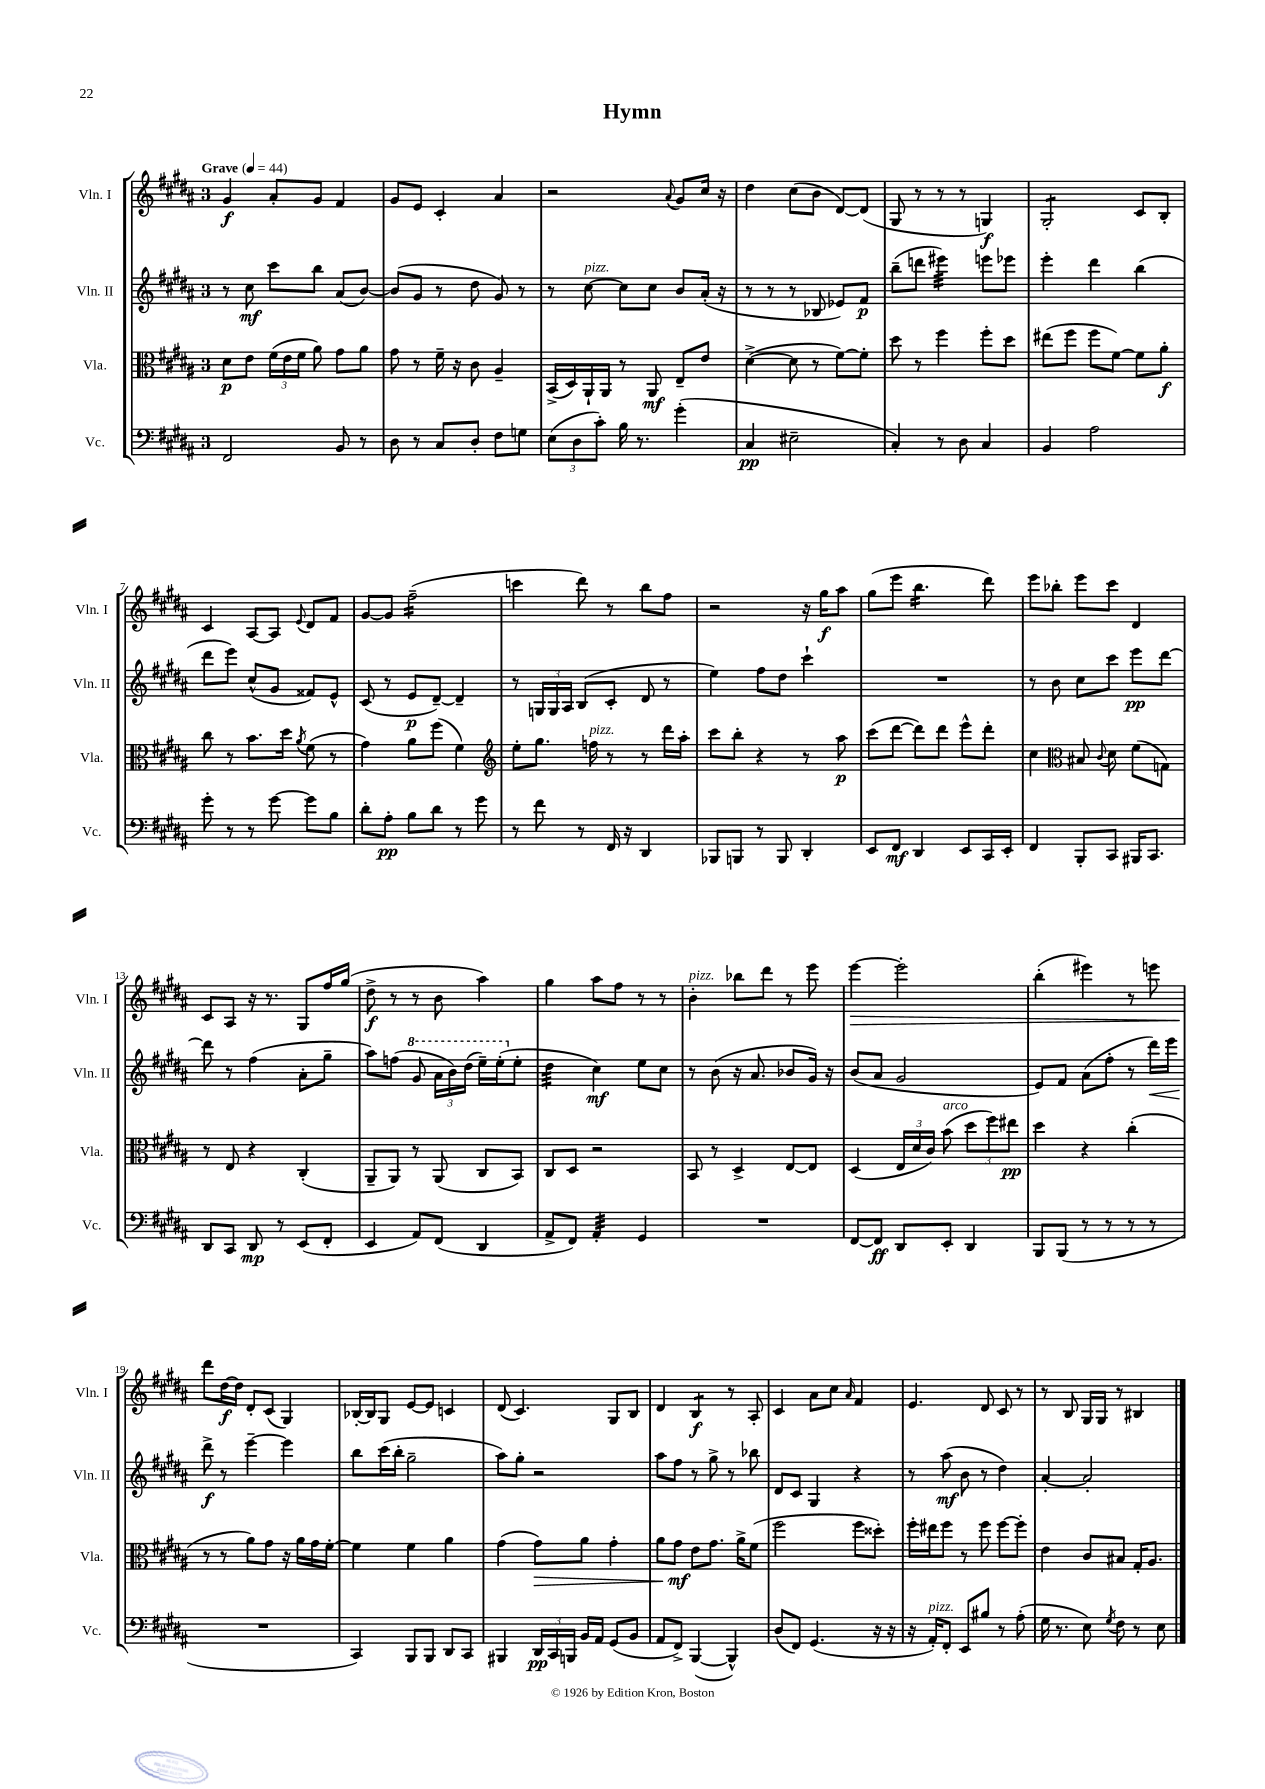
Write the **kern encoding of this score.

**kern	**kern	**kern	**kern
*staff4	*staff3	*staff2	*staff1
*clefF4	*clefC3	*clefG2	*clefG2
*k[f#c#g#d#a#]	*k[f#c#g#d#a#]	*k[f#c#g#d#a#]	*k[f#c#g#d#a#]
*M3/4	*M3/4	*M3/4	*M3/4
*MM44	*MM44	*MM44	*MM44
2FF#	8d#	8r	4g#
.	8e	8cc#	.
.	(24f#	8ccc#	8a#'
.	24e	.	.
.	24f#	.	.
.	8a#)	8bb	8g#
8BB	8g#	(8a#	4f#
8r	8a#	[8b)	.
=	=	=	=
8D#	8g#	(8b]	8g#
8r	8r	8g#	8e
8C#	16f#~	8r	4c#'
.	16r	.	.
8D#'	8c#	8dd#	.
8F#	4A#~	8g#)	4a#
8G	.	8r	.
=	=	=	=
(12E	(16BB^	8r	2r
.	16D#)	.	.
12D#	.	.	.
.	16AA#`	[8cc#	.
12c#')	.	.	.
.	16AA#	.	.
16B	8r	8cc#]	.
8.r	.	.	.
.	8AA#	8cc#	.
.	.	.	8qqa#
(4g#'	8E~	8b	8g#
.	8e	(16a#'	16cc#
.	.	16r	16r
=	=	=	=
4C#	([4d#^	8r	4dd#
.	.	8r	.
2E#~	8d#]	8r	(8cc#
.	8r	8B-	8b
.	[8f#)	8e-)	[8d#)
.	8f#']	8f#	(8d#]
=	=	=	=
4C#')	8dd#	(8bb~	8G#
.	8r	8ddd	8r
8r	4ff#	4eee#)	8r
8D#	.	.	8r
4C#	8ff#'	8eee	4G)
.	8dd#	8eee-	.
=	=	=	=
4BB	(8ee#	4eee'	2G#'
.	8ff#	.	.
2A#	8ff#	4ddd#	.
.	[8f#)	.	.
.	8f#]	(4bb	8c#
.	8a#'	.	8B'
=	=	=	=
8g#'	8cc#	8ddd#	4c#
8r	8r	8eee)	.
8r	8.b	(8cc#^^	[8A#
[8g#	.	8g#	8A#]
.	16dd#	.	.
.	8qa#	.	8qqe
8g#]	(8f#	8f##)	8d#
8B	8r	8e^^	8f#
=	=	=	=
8d#'	4g#)	(8c#	[8g#
8A#'	.	8r	8g#]
8B	8a#	8e	(2ff#~
8d#	(8ff#	[8d#~)	.
8r	4f#)	4d#~]	.
8g#	.	.	.
=	=	=	=
*	*clefG2	*	*
8r	8ee'	8r	4ccc
8f#	8.gg#	24G	.
.	.	24G	.
.	.	24A#	.
8r	.	(8B	8ddd#)
.	16ff	.	.
16FF#	8r	8c#'	8r
16r	.	.	.
4DD#	8r	8d#	8bb
.	16ddd#	8r	8ff#
.	16aa#'	.	.
=	=	=	=
8BBB-	8ccc#	4ee)	2r
8BBB	8bb'	.	.
8r	4r	8ff#	.
8BBB	.	8dd#	.
4DD#'	8r	4ccc#`	16r
.	.	.	16gg#
.	8aa#	.	8aa#
=	=	=	=
8EE	(8ccc#	2.r	(8gg#
8FF#	[8ddd#	.	8eee
4DD#	8ddd#])	.	4.bb
.	8ddd#	.	.
8EE	8eee^^	.	.
16CC#	8ddd#'	.	8ddd#)
16EE'	.	.	.
=	=	=	=
4FF#	4cc#	8r	8eee
.	.	8b	8bb-'
*	*clefC3	*	*
8BBB'	8B#	8cc#	8eee
.	8qqc#	.	.
8CC#	8d#	8ccc#	8ccc#
16BBB#	(8f#	8eee	4d#
8.CC#	.	.	.
.	8G)	[8ddd#	.
=	=	=	=
8DD#	8r	8ddd#]	8c#
8CC#	8E	8r	8A#
8DD#	4r	(4ff#	16r
.	.	.	8.r
8r	.	.	.
(8EE	(4C#'	8a#'	8G#
8FF#'	.	8gg#~	16ff#
.	.	.	(16gg#
=	=	=	=
4EE	8AA#~	8aa#)	8dd#^
.	8AA#)	(8ff	8r
8AA#)	8r	8gg#	8r
(8FF#	(8AA#	24aa#	8b
.	.	24bb)	.
.	.	(24ddd#	.
4DD#	8C#	16eee~)	4aa#)
.	.	(16eee'	.
.	8BB)	8ee'	.
=	=	=	=
8AA#^	8C#	4dd#	4gg#
8FF#)	8D#	.	.
4AA#'	2r	4cc#)	8aa#
.	.	.	8ff#
4GG#	.	8ee	8r
.	.	8cc#	8r
=	=	=	=
2.r	8BB	8r	4b'
.	8r	(8b	.
.	4D#^	16r	8bb-
.	.	8.a#	.
.	.	.	8ddd#
.	[8E	8b-	8r
.	8E]	16g#)	8eee
.	.	16r	.
=	=	=	=
[8FF#	(4D#	(8b	[4eee
8FF#]	.	8a#	.
8DD#	24E	2g#	2eee']
.	24d#	.	.
.	24c#)	.	.
8EE'	(8b	.	.
4DD#	12dd#	.	.
.	12ff#)	.	.
.	12ee#	.	.
=	=	=	=
8BBB	4dd#	8e)	(4bb'
(8BBB	.	8f#	.
8r	4r	(8a#	4eee#)
8r	.	8ff#'	.
8r	(4cc#'	8r	8r
8r	.	16ddd#)	8eee
.	.	16eee	.
=	=	=	=
2.r	8r	8ddd#^	8ddd#
.	8r	8r	[16dd#
.	.	.	16dd#]
.	8a#)	[4eee~	8d#'
.	8g#	.	(8c#
.	16r	4eee]	4G#)
.	16a#	.	.
.	16g#	.	.
.	[16f#'	.	.
=	=	=	=
4CC#)	4f#]	8bb	[16B-'
.	.	.	16B-]
.	.	(16ccc#	8G#
.	.	16bb'	.
8BBB	4f#	2gg#~	[8e
8BBB	.	.	8e]
8DD#	4a#	.	4c
8CC#	.	.	.
=	=	=	=
4BBB#	(4g#	8aa#)	(8d#
.	.	8gg#'	4.c#)
24DD#	8g#)	2r	.
24CC#	.	.	.
24BBB	.	.	.
16BB	8a#	.	.
16AA#	.	.	.
(8GG#	4g#'	.	8G#
8BB	.	.	8B
=	=	=	=
8AA#	8a#	8aa#	4d#
8FF#^)	8g#	8ff#	.
([4BBB	8e	8r	4B
.	8.g#	8gg#^	.
4BBB^^])	.	8r	8r
.	16a#^	.	.
.	(8f#	8bb-	8A#'
=	=	=	=
(8D#	2ff#	8d#	4c#
8FF#)	.	8c#	.
(4.GG#	.	4G#	8a#
.	.	.	8cc#
.	.	.	16qqa#
.	8ff#	4r	4f#
16r	8dd##')	.	.
16r	.	.	.
=	=	=	=
16r	16ff#'	8r	4.e
16AA#')	16ee#	.	.
8FF#'	8ff#	(8aa#	.
8EE	8r	8b	.
8B#	8ff#	8r	8d#
8r	[8ff#	4dd#)	8c#
(8A#'	8ff#']	.	8r
=	=	=	=
16G#	4e	[4a#'	8r
8.r	.	.	.
.	.	.	8B
8E)	8c#	2a#']	16G#
.	.	.	16G#
8qG#	.	.	.
8F#	8B#	.	8r
8r	16G#'	.	4B#
.	8.A#	.	.
8E	.	.	.
==	==	==	==
*-	*-	*-	*-
